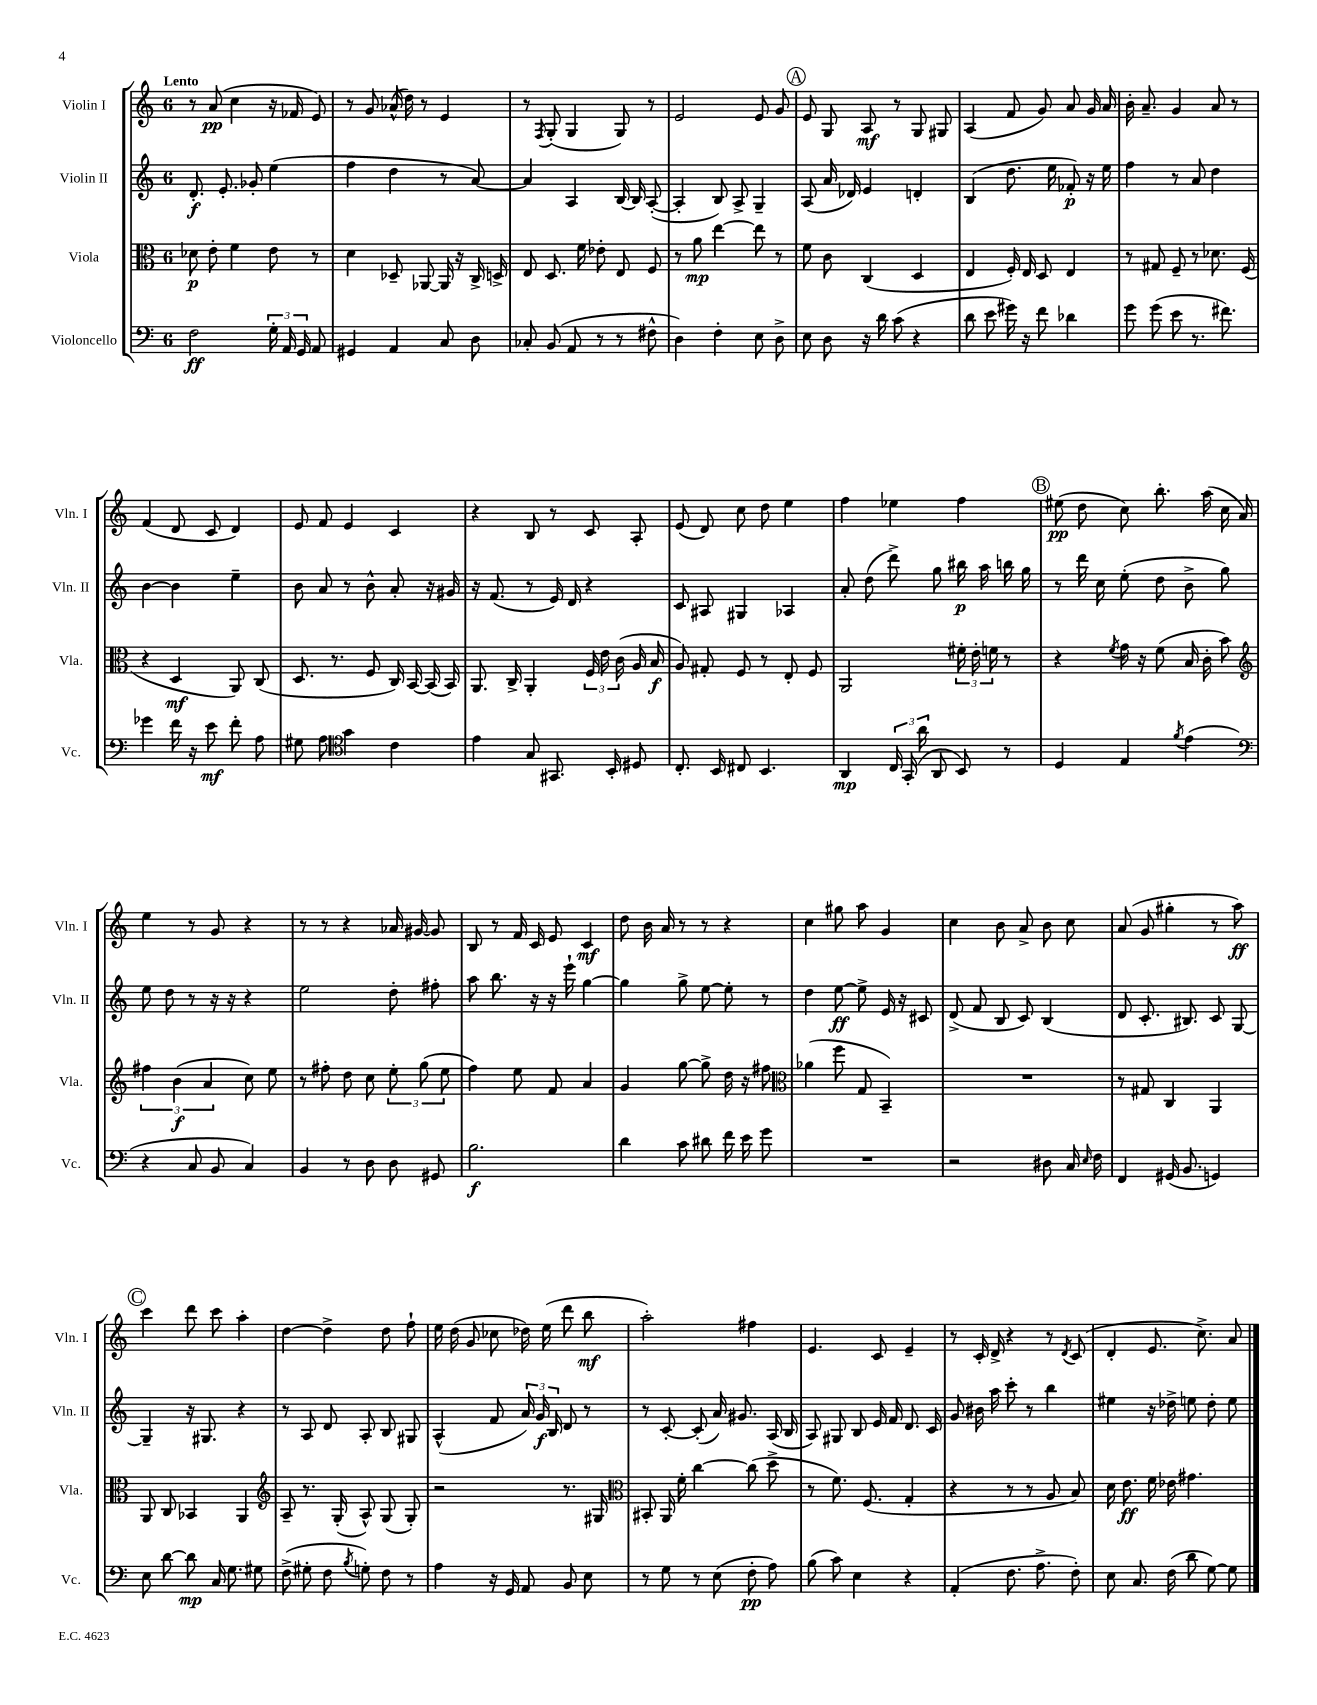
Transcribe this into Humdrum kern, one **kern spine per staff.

**kern	**dynam	**kern	**dynam	**kern	**dynam	**kern	**dynam
*part4	*part4	*part3	*part3	*part2	*part2	*part1	*part1
*staff4	*staff4	*staff3	*staff3	*staff2	*staff2	*staff1	*staff1
*I"Violoncello	*	*I"Viola	*	*I"Violin II	*	*I"Violin I	*
*I'Vc.	*	*I'Vla.	*	*I'Vln. II	*	*I'Vln. I	*
*clefF4	*	*clefC3	*	*clefG2	*	*clefG2	*
*k[]	*	*k[]	*	*k[]	*	*k[]	*
*M6/8	*	*M6/8	*	*M6/8	*	*M6/8	*
=1	=1	=1	=1	=1	=1	=1	=1
!	!	!	!	!	!	!LO:TX:a:B:t=Lento	!
2F\	ff	8d-X\	p	8.d'/	f	8r	.
.	.	8e'\	.	.	.	(8a/	pp
.	.	.	.	8.e'/	.	.	.
.	.	4f\	.	.	.	4cc\	.
.	.	.	.	8g-X'/	.	.	.
24G'\	.	8e\	.	(4ee\	.	16r	.
24AA/	.	.	.	.	.	.	.
.	.	.	.	.	.	16f-X/	.
24GG/	.	.	.	.	.	.	.
8AA/	.	8r	.	.	.	8e/)	.
=2	=2	=2	=2	=2	=2	=2	=2
4GG#X/	.	4d\	.	4ff\	.	8r	.
.	.	.	.	.	.	8g/	.
4AA/	.	8D-X~/	.	4dd\	.	(16a-X^^/	.
.	.	.	.	.	.	16dd\)	.
.	.	[8AA-X/	.	.	.	8r	.
8C/	.	16AA-/]	.	8r	.	4e/	.
.	.	16r	.	.	.	.	.
8D\	.	16C^/	.	[8a/)	.	.	.
.	.	16Dn^/	.	.	.	.	.
=3	=3	=3	=3	=3	=3	=3	=3
8C-X'/	.	8E/	.	4a/]	.	8r	.
.	.	.	.	.	.	8qF/	.
(8BB/	.	8.D/	.	.	.	(8G'/	.
8AA/	.	.	.	4A/	.	4G/	.
.	.	16f\	.	.	.	.	.
8r	.	8e-X'\	.	.	.	.	.
8r	.	8E/	.	[16B/	.	8G/)	.
.	.	.	.	16B/]	.	.	.
8F#X^^\	.	8F/	.	([8A'/	.	8r	.
=4	=4	=4	=4	=4	=4	=4	=4
4D\)	.	8r	.	4A'/]	.	2e/	.
.	.	8a\	mp	.	.	.	.
4F'\	.	[4ee\	.	8B/)	.	.	.
.	.	.	.	8A^/	.	.	.
8E\	.	8ee\]	.	4G~/	.	8e/	.
8D^\	.	8r	.	.	.	8g/	.
!!LO:REH:place=s1:t=A
=5	=5	=5	=5	=5	=5	=5	=5
8E\	.	8f\	.	(8A/	.	8e/	.
8D\	.	8c\	.	16a/	.	8G/	.
.	.	.	.	16d-X/)	.	.	.
16r	.	(4C/	.	4e/	.	8A/	mf
16d\	.	.	.	.	.	.	.
(8c\	.	.	.	.	.	8r	.
4r	.	4D/	.	4dn'/	.	8G/	.
.	.	.	.	.	.	8G#X/	.
=6	=6	=6	=6	=6	=6	=6	=6
8d\	.	4E/	.	(4B/	.	(4A/	.
8e\	.	.	.	.	.	.	.
16g#X\)	.	16F'/)	.	8.dd\	.	8f/	.
16r	.	16E/	.	.	.	.	.
8f\	.	8D/	.	.	.	8g/)	.
.	.	.	.	16ee\	.	.	.
4d-X\	.	4E/	.	8f-X'/)	p	8a/	.
.	.	.	.	16r	.	16g/	.
.	.	.	.	16ee\	.	16a/	.
=7	=7	=7	=7	=7	=7	=7	=7
8g\	.	8r	.	4ff\	.	16b'\	.
.	.	.	.	.	.	8.a~/	.
(8g\	.	8G#X/	.	.	.	.	.
8e\	.	8F~/	.	8r	.	4g/	.
8.r	.	8r	.	8a/	.	.	.
.	.	8.d-X\	.	4dd\	.	8a/	.
8.f#X\)	.	.	.	.	.	.	.
.	.	.	.	.	.	8r	.
.	.	(16F/	.	.	.	.	.
!!LO:LB:g=z
=8	=8	=8	=8	=8	=8	=8	=8
4g-X\	.	4r	.	[4b\	.	(4f/	.
16f\	.	4D/	mf	4b\]	.	8d/	.
16r	.	.	.	.	.	.	.
8e\	mf	.	.	.	.	8c/	.
8f'\	.	8AA/)	.	4ee~\	.	4d/)	.
8A\	.	(8C/	.	.	.	.	.
=9	=9	=9	=9	=9	=9	=9	=9
8G#X\	.	8.D/	.	8b\	.	8e/	.
8A\	.	.	.	8a/	.	8f/	.
.	.	8.r	.	.	.	.	.
*clefC4	*	*	*	*	*	*	*
4g\	.	.	.	8r	.	4e/	.
.	.	8F/	.	8b^^\	.	.	.
4c\	.	16C/)	.	8a'/	.	4c/	.
.	.	[16BB/	.	.	.	.	.
.	.	(16BB/]	.	16r	.	.	.
.	.	16BB/)	.	16g#X/	.	.	.
=10	=10	=10	=10	=10	=10	=10	=10
4e\	.	8.AA/	.	16r	.	4r	.
.	.	.	.	(8.f/	.	.	.
.	.	16C^/	.	.	.	.	.
8G/	.	4AA'/	.	8r	.	8B/	.
8.GG#X/	.	.	.	16e/)	.	8r	.
.	.	.	.	16d/	.	.	.
.	.	24F/	.	4r	.	8c/	.
.	.	24e\	.	.	.	.	.
16BB'/	.	.	.	.	.	.	.
.	.	(24c\	.	.	.	.	.
8D#X/	.	16A/	.	.	.	8A'/	.
.	.	16B/	f	.	.	.	.
=11	=11	=11	=11	=11	=11	=11	=11
8.C'/	.	8A/)	.	8c/	.	(8e/	.
.	.	8G#X'/	.	8A#X/	.	8d/)	.
16BB/	.	.	.	.	.	.	.
8C#X/	.	8F/	.	4G#X/	.	8cc\	.
4.BB/	.	8r	.	.	.	8dd\	.
.	.	8E'/	.	4A-X/	.	4ee\	.
.	.	8F/	.	.	.	.	.
=12	=12	=12	=12	=12	=12	=12	=12
4AA/	mp	2AA/	.	8a'/	.	4ff\	.
.	.	.	.	(8dd\	.	.	.
24C/	.	.	.	8ddd^\)	.	4ee-X\	.
(24GG'/	.	.	.	.	.	.	.
24a\	.	.	.	.	.	.	.
8AA/	.	.	.	8gg\	.	.	.
8BB/)	.	24f#X'\	.	16bb#X\	p	4ff\	.
.	.	24e'\	.	.	.	.	.
.	.	.	.	16aa\	.	.	.
.	.	24fn\	.	.	.	.	.
8r	.	8r	.	16bbn\	.	.	.
.	.	.	.	16gg\	.	.	.
!!LO:REH:place=s1:t=B
=13	=13	=13	=13	=13	=13	=13	=13
4D/	.	4r	.	8r	.	(8ee#X\	pp
.	.	.	.	16ddd\	.	8dd\	.
.	.	.	.	16cc\	.	.	.
.	.	8qf/	.	.	.	.	.
4E/	.	16g\	.	(8ee'\	.	8cc\)	.
.	.	16r	.	.	.	.	.
.	.	(8f\	.	8dd\	.	8.bb'\	.
8qf/	.	.	.	.	.	.	.
(4e\	.	16B/	.	8b^\	.	.	.
.	.	16c'\	.	.	.	(16aa\	.
.	.	8b\)	.	8gg\)	.	16cc\	.
.	.	.	.	.	.	16a/)	.
!!LO:LB:g=z
=14	=14	=14	=14	=14	=14	=14	=14
*clefF4	*	*clefG2	*	*	*	*	*
4r	.	6ff#X\	.	8ee\	.	4ee\	.
.	.	.	.	8dd\	.	.	.
.	.	(6b\	f	.	.	.	.
8C/	.	.	.	8r	.	8r	.
.	.	6a/	.	.	.	.	.
8BB/	.	.	.	16r	.	8g/	.
.	.	.	.	16r	.	.	.
4C/)	.	8cc\)	.	4r	.	4r	.
.	.	8ee\	.	.	.	.	.
=15	=15	=15	=15	=15	=15	=15	=15
4BB/	.	8r	.	2ee\	.	8r	.
.	.	8ff#X'\	.	.	.	8r	.
8r	.	8dd\	.	.	.	4r	.
8D\	.	8cc\	.	.	.	.	.
8D\	.	12ee'\	.	8dd'\	.	16a-X/	.
.	.	.	.	.	.	[16g#X/	.
.	.	(12gg\	.	.	.	.	.
8GG#X/	.	.	.	8ff#X'\	.	8g#/]	.
.	.	12ee\	.	.	.	.	.
=16	=16	=16	=16	=16	=16	=16	=16
2.B\	f	4ff\)	.	8aa\	.	8B/	.
.	.	.	.	8.bb\	.	8r	.
.	.	8ee\	.	.	.	16f/	.
.	.	.	.	16r	.	16c/	.
.	.	8f/	.	16r	.	8e/	.
.	.	.	.	16eee`\	.	.	.
.	.	4a/	.	[4gg\	.	4c/	mf
=17	=17	=17	=17	=17	=17	=17	=17
4d\	.	4g/	.	4gg\]	.	8dd\	.
.	.	.	.	.	.	16b\	.
.	.	.	.	.	.	16a/	.
8c\	.	[8gg\	.	8gg^\	.	8r	.
8d#X\	.	8gg^\]	.	[8ee\	.	8r	.
16f\	.	16dd\	.	8ee'\]	.	4r	.
16e\	.	16r	.	.	.	.	.
8g\	.	8ff#X\	.	8r	.	.	.
=18	=18	=18	=18	=18	=18	=18	=18
*	*	*clefC3	*	*	*	*	*
2.r	.	(4a-X\	.	4dd\	.	4cc\	.
.	.	8ff\	.	[8ee\	ff	8gg#X\	.
.	.	8G/	.	8ee^\]	.	8aa\	.
.	.	4BB~/)	.	16e/	.	4g/	.
.	.	.	.	16r	.	.	.
.	.	.	.	8c#X/	.	.	.
=19	=19	=19	=19	=19	=19	=19	=19
2r	.	2.r	.	(8d^/	.	4cc\	.
.	.	.	.	8f/	.	.	.
.	.	.	.	8B/	.	8b\	.
.	.	.	.	8c/)	.	8a^/	.
8D#X\	.	.	.	(4B/	.	8b\	.
16C/	.	.	.	.	.	8cc\	.
16qqE/	.	.	.	.	.	.	.
16F\	.	.	.	.	.	.	.
=20	=20	=20	=20	=20	=20	=20	=20
4FF/	.	8r	.	8d/	.	(8a/	.
.	.	8G#X/	.	8.c'/	.	8g/	.
(16GG#X/	.	4C/	.	.	.	4gg#X'\	.
8.BB/	.	.	.	8.B#X/)	.	.	.
4GGn/)	.	4AA/	.	8c/	.	8r	.
.	.	.	.	[8G/	.	8aa\)	ff
!!LO:LB:g=z
!!LO:REH:place=s1:t=C
=21	=21	=21	=21	=21	=21	=21	=21
8E\	.	8AA/	.	4G~/]	.	4ccc\	.
[8d\	.	8C/	.	.	.	.	.
8d\]	mp	4BB-X/	.	16r	.	8ddd\	.
.	.	.	.	8.G#X/	.	.	.
16C/	.	.	.	.	.	8ccc\	.
8.G\	.	.	.	.	.	.	.
.	.	4AA/	.	4r	.	4aa'\	.
8G#X\	.	.	.	.	.	.	.
=22	=22	=22	=22	=22	=22	=22	=22
*	*	*clefG2	*	*	*	*	*
(8F^\	.	8A~/	.	8r	.	[4dd\	.
8G#X'\	.	8.r	.	8A/	.	.	.
8F\	.	.	.	8d/	.	4dd^\]	.
.	.	(16G'/	.	.	.	.	.
8qB/	.	.	.	.	.	.	.
8Gn'\)	.	8A^^/)	.	8A'/	.	.	.
8F\	.	(8G/	.	8B/	.	8dd\	.
8r	.	8G'/)	.	8G#X/	.	8ff`\	.
=23	=23	=23	=23	=23	=23	=23	=23
4A\	.	2r	.	(4A^^/	.	16ee\	.
.	.	.	.	.	.	(16dd\	.
.	.	.	.	.	.	8g/	.
16r	.	.	.	8f/	.	8cc-X\	.
16GG/	.	.	.	.	.	.	.
8AA/	.	.	.	24a/)	.	16dd-X\)	.
.	.	.	.	24g/	f	.	.
.	.	.	.	.	.	(16ee\	.
.	.	.	.	24B/	.	.	.
8BB/	.	8.r	.	8d/	.	8ddd\	.
8E\	.	.	.	8r	.	8bb\	mf
.	.	16G#X/	.	.	.	.	.
=24	=24	=24	=24	=24	=24	=24	=24
*	*	*clefC3	*	*	*	*	*
8r	.	8BB#X'/	.	8r	.	2aa'\)	.
8G\	.	16AA/	.	[8c'/	.	.	.
.	.	16f'\	.	.	.	.	.
8r	.	[4cc\	.	(8c'/]	.	.	.
(8E\	.	.	.	16a/)	.	.	.
.	.	.	.	8.g#X/	.	.	.
8F'\	pp	(8cc\]	.	.	.	4ff#X\	.
8A\)	.	8dd^\	.	(16A/	.	.	.
.	.	.	.	16B/	.	.	.
=25	=25	=25	=25	=25	=25	=25	=25
(8B\	.	8r	.	8A/)	.	4.e/	.
8c\)	.	8.f\)	.	8G#X/	.	.	.
4E\	.	.	.	8B/	.	.	.
.	.	(8.F/	.	.	.	.	.
.	.	.	.	16e/	.	8c/	.
.	.	.	.	16f/	.	.	.
4r	.	4G'/	.	8.d/	.	4e~/	.
.	.	.	.	16c/	.	.	.
=26	=26	=26	=26	=26	=26	=26	=26
(4AA'/	.	4r	.	8g/	.	8r	.
.	.	.	.	16b#X\	.	16c'/	.
.	.	.	.	16aa\	.	16d^/	.
8.F\	.	8r	.	8ccc'\	.	4r	.
.	.	8r	.	8r	.	.	.
8.A^\	.	.	.	.	.	.	.
.	.	8A/	.	4bb\	.	8r	.
.	.	.	.	.	.	8qd/	.
8F'\)	.	8B/)	.	.	.	(8c/	.
=27	=27	=27	=27	=27	=27	=27	=27
8E\	.	16d\	.	4ee#X\	.	4d'/	.
.	.	8.e\	ff	.	.	.	.
8.C/	.	.	.	.	.	.	.
.	.	16f\	.	16r	.	8.e/	.
(16F\	.	16e-X\	.	16dd-X^\	.	.	.
8d\	.	4.g#X\	.	8een\	.	.	.
.	.	.	.	.	.	8.cc^\)	.
[8G\)	.	.	.	8dd-'\	.	.	.
8G\]	.	.	.	8ee\	.	8a/	.
==	==	==	==	==	==	==	==
*-	*-	*-	*-	*-	*-	*-	*-
